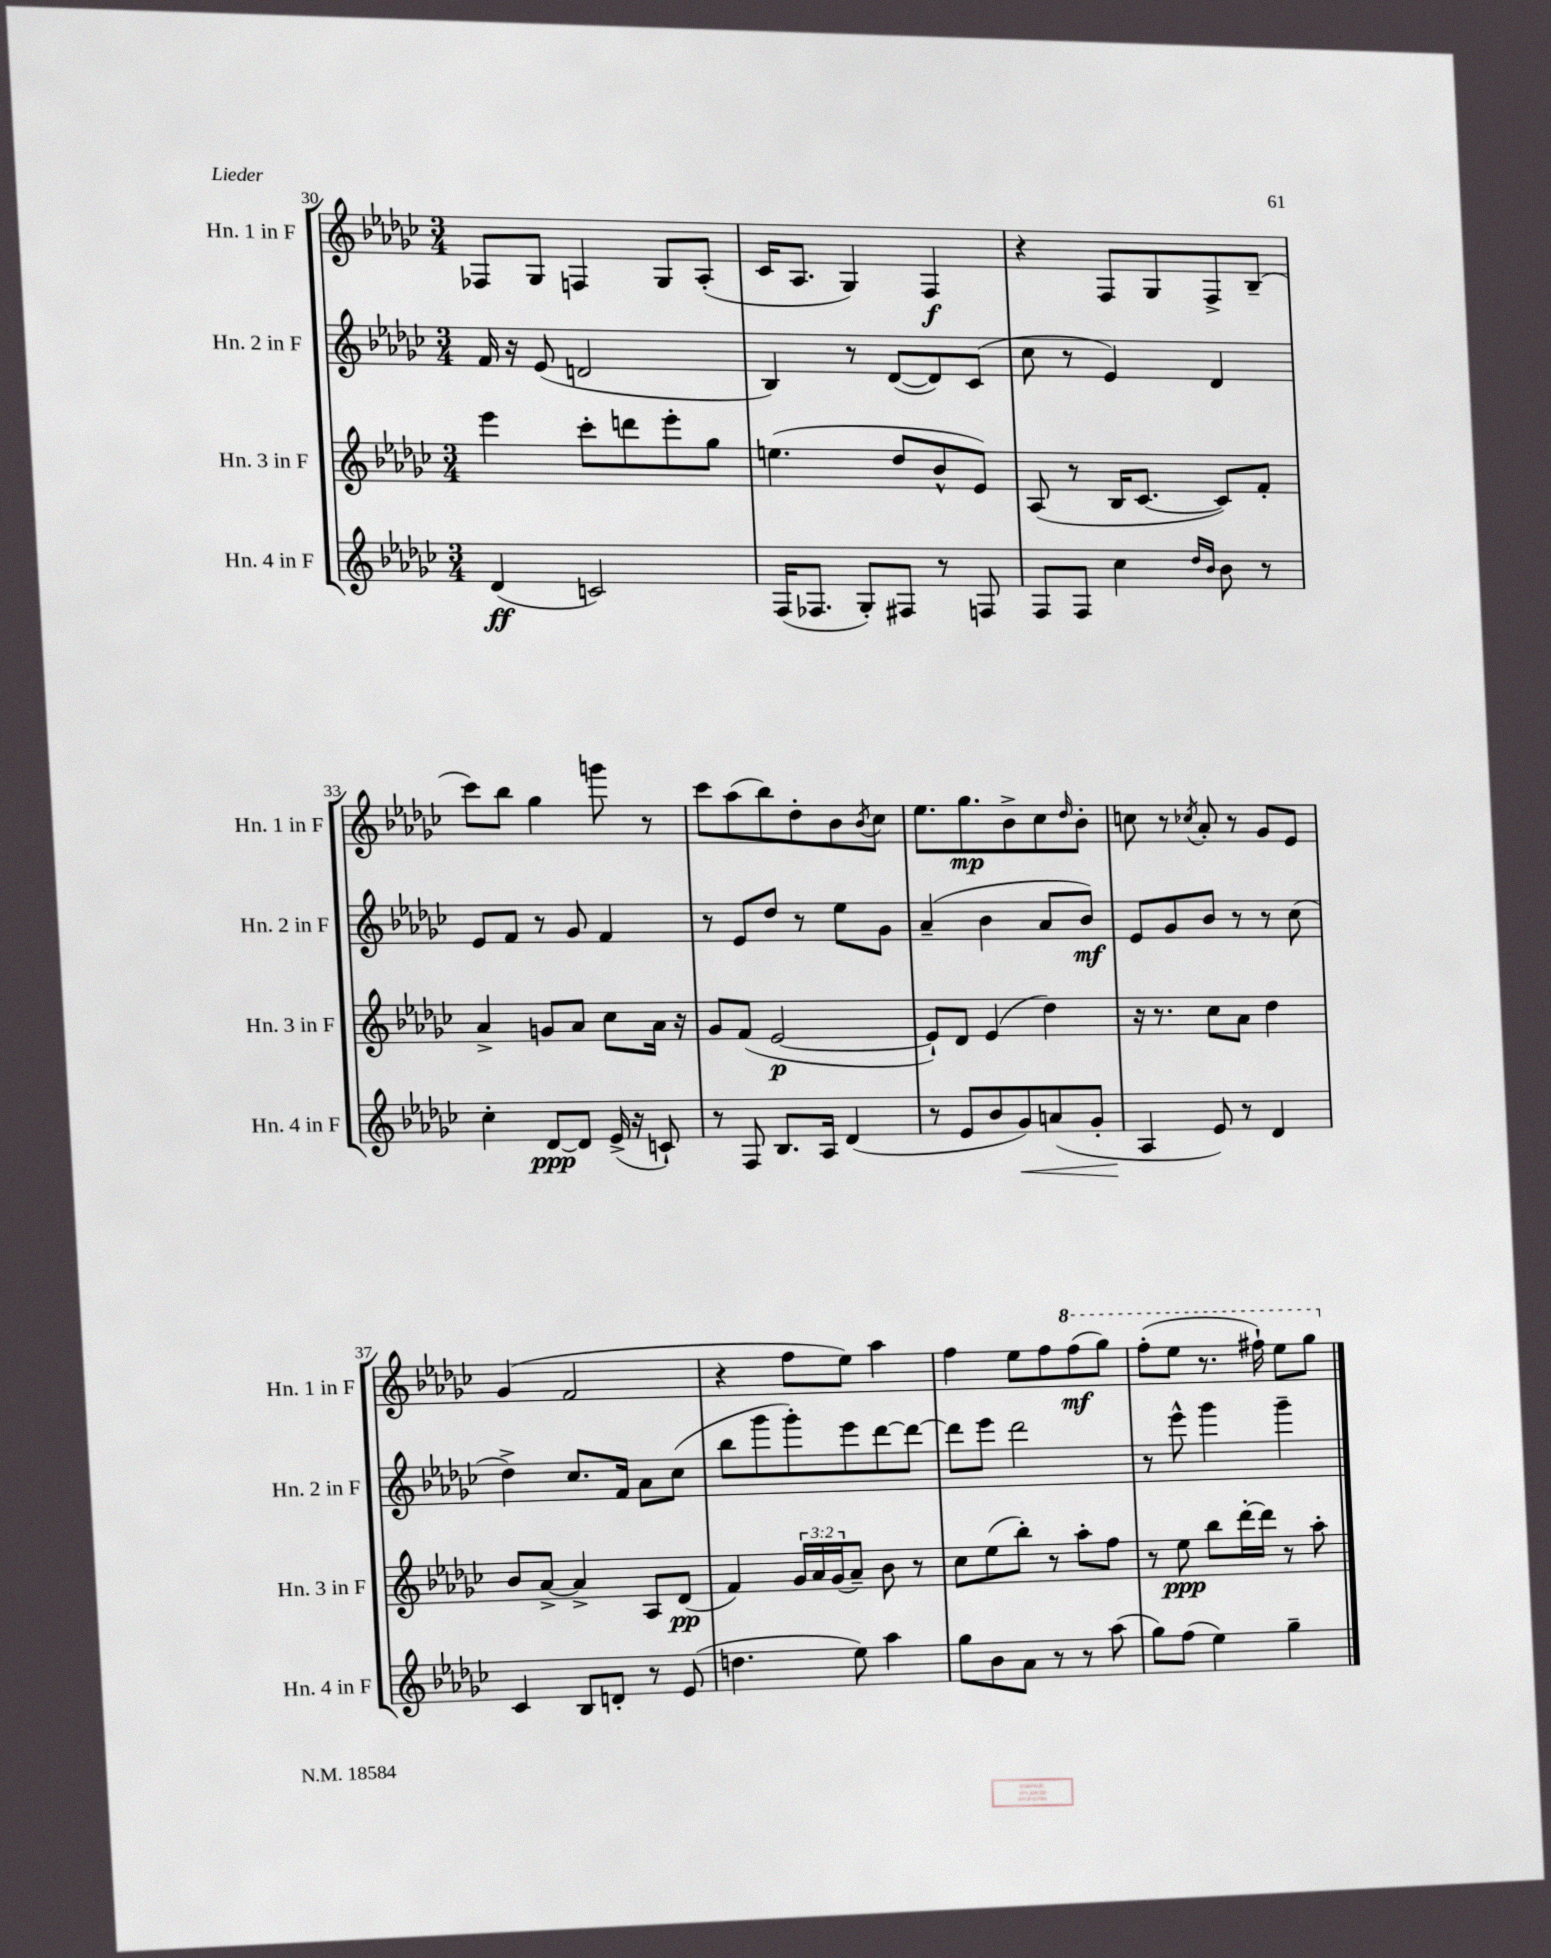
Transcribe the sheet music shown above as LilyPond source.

<<
\new StaffGroup <<
\new Staff = "s0" \with { instrumentName = "Hn. 1 in F" shortInstrumentName = "Hn. 1 in F" } {
    \clef treble \key ges \major \numericTimeSignature \time 3/4
    fes8 ges8 f4 ges8 aes8-.( |
    ces'16 aes8. ges4) f4\f |
    r4 f8 ges8 f8-> bes8--( |
    ces'''8) bes''8 ges''4 g'''8 r8 |
    ces'''8 aes''8( bes''8) des''8-. bes'8 \acciaccatura { bes'8 } ces''8 |
    ees''8. ges''8.\mp bes'8-> ces''8 \grace { des''16 } bes'8-. |
    c''8 r8 \acciaccatura { ces''8 } aes'8-. r8 ges'8 ees'8 |
    ges'4( f'2 |
    r4 f''8 ees''8) aes''4 |
    f''4 ees''8 f''8 \ottava #1 f'''8\mf( ges'''8) |
    f'''8-.( ees'''8 r8. fis'''16-!) ees'''8 ges'''8 \ottava #0 \bar "|." |
}
\new Staff = "s1" \with { instrumentName = "Hn. 2 in F" shortInstrumentName = "Hn. 2 in F" } {
    \clef treble \key ges \major \numericTimeSignature \time 3/4
    f'16 r16 ees'8( d'2 |
    bes4) r8 des'8~( des'8) ces'8( |
    ces''8 r8 ees'4) des'4 |
    ees'8 f'8 r8 ges'8 f'4 |
    r8 ees'8 des''8 r8 ees''8 ges'8 |
    aes'4--( bes'4 aes'8 bes'8\mf) |
    ees'8 ges'8 bes'8 r8 r8 ces''8( |
    des''4->) ces''8. f'16 aes'8 ces''8( |
    bes''8 ges'''8 ges'''8-.) ees'''8 des'''8~ des'''8~ |
    des'''8 ees'''8 des'''2 |
    r8 ees'''8-^ ges'''4 ges'''4-- \bar "|." |
}
\new Staff = "s2" \with { instrumentName = "Hn. 3 in F" shortInstrumentName = "Hn. 3 in F" } {
    \clef treble \key ges \major \numericTimeSignature \time 3/4 \override Staff.TupletNumber.text = #tuplet-number::calc-fraction-text
    ees'''4 ces'''8-. d'''8 ees'''8-. ges''8 |
    e''4.( des''8 bes'8-^ ees'8) |
    aes8( r8 bes16 ces'8.~ ces'8) f'8-. |
    aes'4-> g'8 aes'8 ces''8 aes'16 r16 |
    ges'8 f'8( ees'2~\p |
    ees'8-!) des'8 ees'4( des''4) |
    r16 r8. ces''8 aes'8 des''4 |
    bes'8 aes'8~-> aes'4-> aes8 des'8\pp( |
    f'4) \tuplet 3/2 { ges'16 aes'16 ges'16( } aes'8--) bes'8 r8 |
    ces''8 ees''8( bes''8-.) r8 aes''8-. f''8 |
    r8 ees''8\ppp bes''8 des'''16~-. des'''16 r8 aes''8-. \bar "|." |
}
\new Staff = "s3" \with { instrumentName = "Hn. 4 in F" shortInstrumentName = "Hn. 4 in F" } {
    \clef treble \key ges \major \numericTimeSignature \time 3/4
    des'4\ff( c'2) |
    f16( fes8. ges8-.) fis8 r8 f8 |
    f8 f8 ces''4 \grace { des''16 bes'16 } bes'8 r8 |
    ces''4-. des'8~\ppp des'8 ees'16->( r16 c'8-!) |
    r8 f8 bes8. aes16 des'4( |
    r8 ees'8 bes'8 ges'8\<) a'8( ges'8-. |
    aes4\! ees'8) r8 des'4 |
    ces'4 bes8 d'8-. r8 ees'8( |
    d''4. ees''8) aes''4 |
    ges''8 bes'8 aes'8 r8 r8 aes''8( |
    ges''8) f''8( ees''4) ges''4-- \bar "|." |
}
>>
>>
\layout { \context { \Score currentBarNumber = #30 } }
